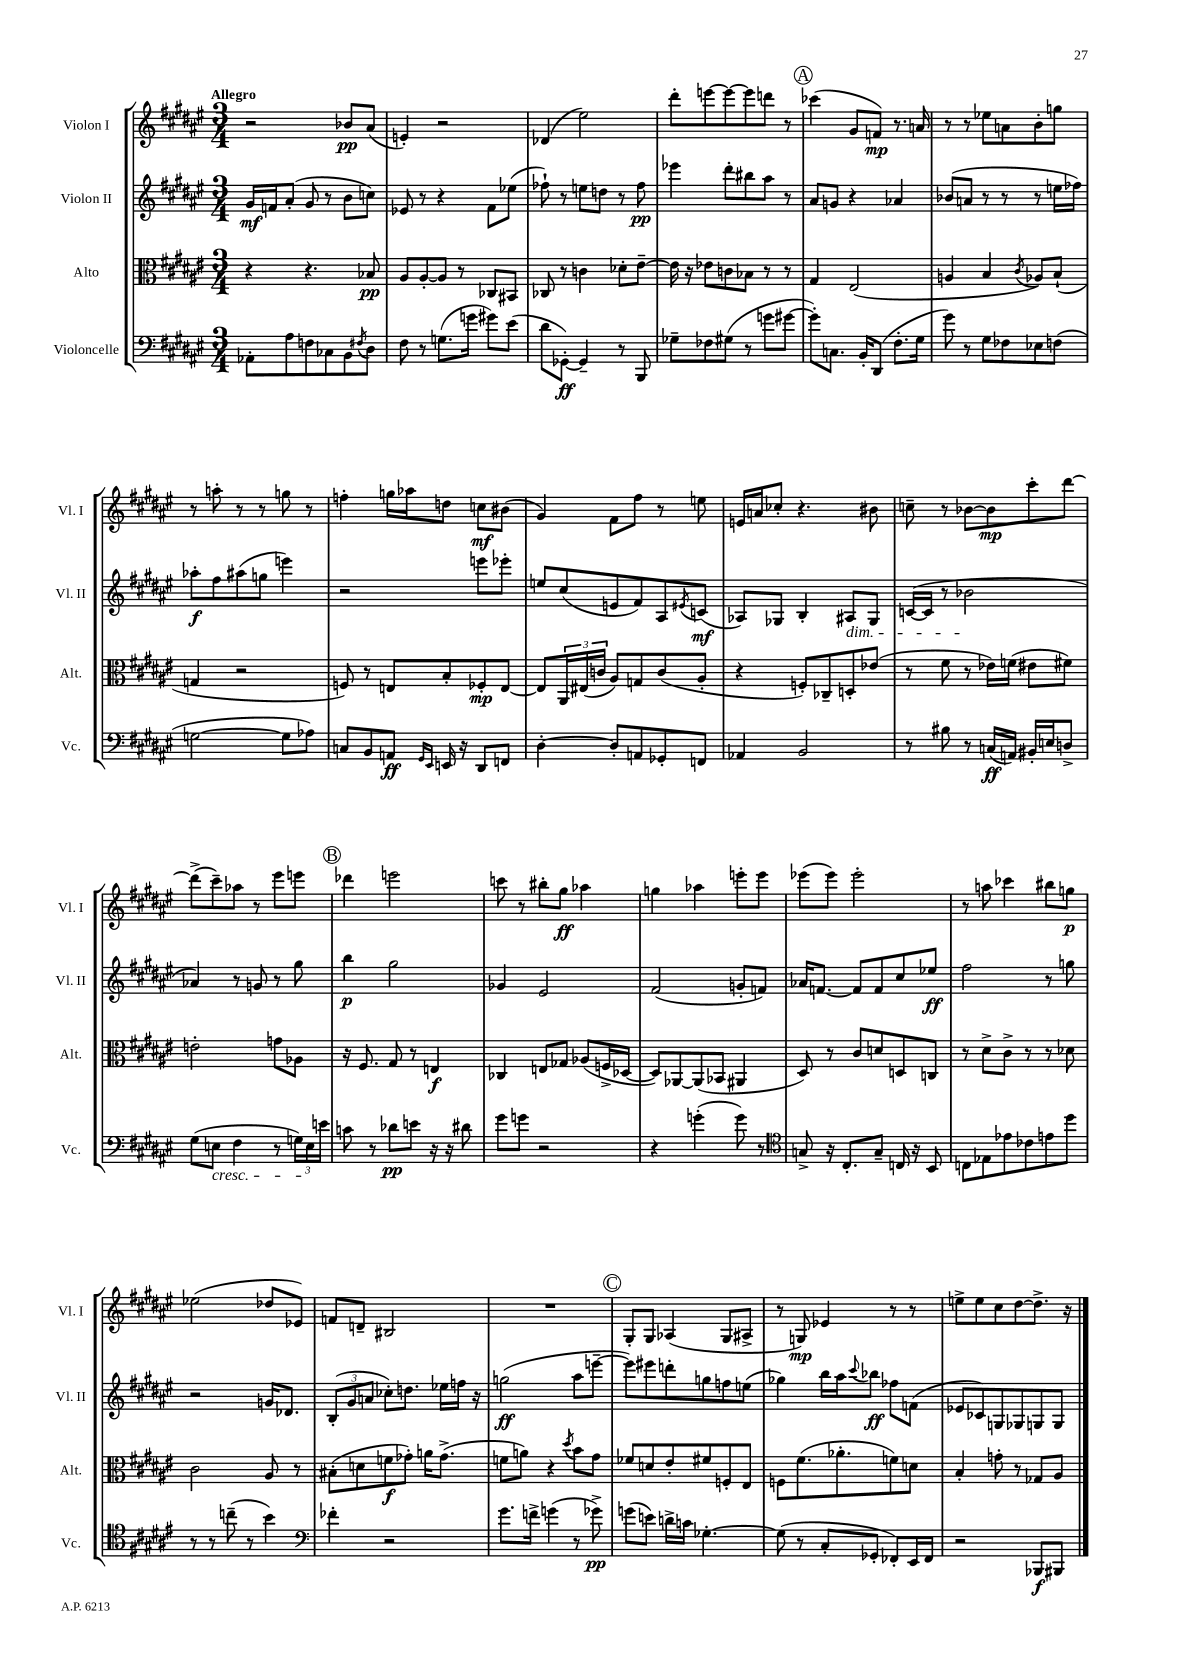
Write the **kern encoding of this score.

**kern	**dynam	**kern	**dynam	**kern	**dynam	**kern	**dynam
*part4	*part4	*part3	*part3	*part2	*part2	*part1	*part1
*staff4	*staff4	*staff3	*staff3	*staff2	*staff2	*staff1	*staff1
*I"Violoncelle	*	*I"Alto	*	*I"Violon II	*	*I"Violon I	*
*I'Vc.	*	*I'Alt.	*	*I'Vl. II	*	*I'Vl. I	*
*clefF4	*	*clefC3	*	*clefG2	*	*clefG2	*
*k[f#c#g#d#a#e#]	*	*k[f#c#g#d#a#e#]	*	*k[f#c#g#d#a#e#]	*	*k[f#c#g#d#a#e#]	*
*M3/4	*	*M3/4	*	*M3/4	*	*M3/4	*
=1	=1	=1	=1	=1	=1	=1	=1
!	!	!	!	!	!	!LO:TX:a:B:t=Allegro	!
8AA-X'\L	.	4r	.	16g#/LL	mf	2r	.
.	.	.	.	16fn/J	.	.	.
8A#\	.	.	.	(8a#'/J	.	.	.
8Fn\	.	4.r	.	8g#/	.	.	.
8C-X\	.	.	.	8r	.	.	.
8BB\	.	.	.	8b\L	.	8b-X/L	pp
8qF#X/	.	.	.	.	.	.	.
8D#\J	.	8B-X/	pp	8ccn\J)	.	(8a#/J	.
=2	=2	=2	=2	=2	=2	=2	=2
8F#\	.	8A#/L	.	8e-X/	.	4en'/)	.
8r	.	[8A#'/	.	8r	.	.	.
(8.Gn\L	.	8A#/J]	.	4r	.	2r	.
.	.	8r	.	.	.	.	.
16gn\Jk	.	.	.	.	.	.	.
8g#X\L)	.	8C-X/L	.	8f#\L	.	.	.
(8e#\J	.	8BB#X/J	.	(8ee-X\J	.	.	.
=3	=3	=3	=3	=3	=3	=3	=3
8d#\L	.	8C-X/	.	8ff-X`\)	.	(4d-X/	.
[8GG-X'\J)	ff	8r	.	8r	.	.	.
4GG-~/]	.	4cn\	.	8een\L	.	2ee#\)	.
.	.	.	.	8ddn\J	.	.	.
8r	.	8d-X'\L	.	8r	.	.	.
8BBB/	.	[8e#~\J	.	8ff-\	pp	.	.
=4	=4	=4	=4	=4	=4	=4	=4
8G-X~\L	.	16e#\]	.	4eee-X\	.	8ddd#'\L	.
.	.	16r	.	.	.	.	.
8F-X\	.	8e-X\L	.	.	.	[8eeen\	.
(8G#X\J	.	8cn\	.	8ddd#'\L	.	8eee\_	.
8r	.	8B-X\J	.	8bb#X\	.	8eee\]	.
8gn\L	.	8r	.	8aa#\J	.	8dddn\J	.
[8g#X\J	.	8r	.	8r	.	8r	.
!!LO:REH:place=s1:t=A
=5	=5	=5	=5	=5	=5	=5	=5
8g#'\L])	.	4G#/	.	8a#/L	.	(4ccc-X\	.
8.Cn\J	.	.	.	8gn/J	.	.	.
.	.	(2E#/	.	4r	.	8g#/L	.
16BB'/KL	.	.	.	.	.	.	.
(8DD#/J	.	.	.	.	.	8fn/J)	mp
8.F#'\L	.	.	.	4a-X/	.	8.r	.
16G#\Jk	.	.	.	.	.	16an/	.
=6	=6	=6	=6	=6	=6	=6	=6
8g#\)	.	4An/	.	(8b-X/L	.	8r	.
8r	.	.	.	8an/J	.	8r	.
8G#\L	.	4B/	.	8r	.	8ee-X\L	.
8F-X\	.	.	.	8r	.	8an\	.
.	.	8qc#/	.	.	.	.	.
8E-X\	.	8A-X/L)	.	8r	.	8b'\	.
(8Fn\J	.	(8B`/J	.	16een\LL	.	8ggn\J	.
.	.	.	.	16ff-X\JJ)	.	.	.
!!LO:LB:g=z
=7	=7	=7	=7	=7	=7	=7	=7
[2Gn\	.	4Gn/	.	8aa-X'\L	f	8r	.
.	.	.	.	8ff#\	.	8aan'\	.
.	.	2r	.	(8aa#X\	.	8r	.
.	.	.	.	8ggn\J	.	8r	.
8G\L]	.	.	.	4eeen\)	.	8ggn\	.
8A-X\J)	.	.	.	.	.	8r	.
=8	=8	=8	=8	=8	=8	=8	=8
8Cn/L	.	8Fn/)	.	2r	.	4ffn'\	.
8BB/	.	8r	.	.	.	.	.
8AAn/J	ff	8En/L	.	.	.	16ggn\LL	.
.	.	.	.	.	.	16aa-X\J	.
16qqGG#/LL	.	.	.	.	.	.	.
16qqEE#/JJ	.	.	.	.	.	.	.
16EEn/	.	8B'/	.	.	.	8ddn\J	.
16r	.	.	.	.	.	.	.
8DD#/L	.	8F-X'/	mp	8eeen\L	.	8ccn\L	mf
8FFn/J	.	[8E/J	.	8eee-X'\J	.	(8b#X\J	.
=9	=9	=9	=9	=9	=9	=9	=9
[4D#'\	.	8E/L]	.	8een/L	.	4g#/)	.
.	.	24AA#/L	.	(8cc#/	.	.	.
.	.	(24E#X/	.	.	.	.	.
.	.	24cn/JJ	.	.	.	.	.
8D#'/L]	.	8A#/L)	.	8en/	.	8f#\L	.
8AAn/	.	8Gn/	.	8f#/)	.	8ff#\J	.
8GG-X'/	.	(8c/	.	8A#/	.	8r	.
.	.	.	.	8qe#X/	.	.	.
8FFn/J	.	8A#'/J	.	(8cn/J	mf	8een\	.
=10	=10	=10	=10	=10	=10	=10	=10
4AA-X/	.	4r	.	8A-X/L)	.	16en/LL	.
.	.	.	.	.	.	16an/J	.
.	.	.	.	8G-X/J	.	8cc-X'/J	.
2BB/	.	8Fn'/L)	.	4B'/	.	4.r	.
.	.	8C-X~/	.	.	.	.	.
!	!	!	!	!LO:TX:b:i:t=dim.	!	!	!
.	.	8Dn'/	.	8A#X/L	.	.	.
.	.	(8e-X/J	.	8G-/J	.	8b#X\	.
=11	=11	=11	=11	=11	=11	=11	=11
8r	.	8r	.	([16cn/LL	.	8ccn~\	.
.	.	.	.	16c/JJ]	.	.	.
8B#X\	.	8f#\	.	8r	.	8r	.
8r	.	8r	.	2b-X\	.	[8b-X\L	.
(16Cn/LL	ff	16e-X\LL)	.	.	.	8b-\]	mp
16AAn/JJ)	.	(16fn\JJ	.	.	.	.	.
16BB#X'/LL	.	8e#X\L	.	.	.	8ccc#'\	.
16En/J	.	.	.	.	.	.	.
8Dn^/J	.	8f#X\J)	.	.	.	[8ddd#\J	.
!!LO:LB:g=z
=12	=12	=12	=12	=12	=12	=12	=12
(8G#\L	.	2en'\	.	4a-X/)	.	(8ddd#^\L]	.
!LO:TX:b:i:t=cresc.	!	!	!	!	!	!	!
8En\J	.	.	.	.	.	8ccc#~\)	.
4F#\	.	.	.	8r	.	8aa-X\J	.
.	.	.	.	8gn/	.	8r	.
8r	.	8gn\L	.	8r	.	8eee#\L	.
24Gn\LL)	.	8A-X\J	.	8gg#\	.	8eeen\J	.
24E\	.	.	.	.	.	.	.
24en\JJ	.	.	.	.	.	.	.
!!LO:REH:place=s1:t=B
=13	=13	=13	=13	=13	=13	=13	=13
8cn\	.	16r	.	4bb\	p	4ddd-X\	.
.	.	8.F#/	.	.	.	.	.
8r	.	.	.	.	.	.	.
8d-X\L	pp	8G#/	.	2gg#\	.	2eeen\	.
8en\J	.	8r	.	.	.	.	.
16r	.	4En/	f	.	.	.	.
16r	.	.	.	.	.	.	.
8d#X\	.	.	.	.	.	.	.
=14	=14	=14	=14	=14	=14	=14	=14
8g#\L	.	4C-X/	.	4g-X/	.	8cccn\	.
8gn\J	.	.	.	.	.	8r	.
2r	.	8En/L	.	2e#/	.	8bb#X'\L	.
.	.	8G-X/J	.	.	.	8gg#\J	ff
.	.	(8A-X/L	.	.	.	4aa-X\	.
.	.	16Fn^/L	.	.	.	.	.
.	.	[16D-X/JJ	.	.	.	.	.
=15	=15	=15	=15	=15	=15	=15	=15
4r	.	8D-/L])	.	(2f#/	.	4ggn\	.
.	.	[8AA-X/	.	.	.	.	.
(4gn'\	.	(8AA-/]	.	.	.	4aa-X\	.
.	.	8BB-X/J	.	.	.	.	.
8g\)	.	4AA#X/	.	8gn'/L	.	8eeen'\L	.
8r	.	.	.	8fn/J)	.	8eee\J	.
=16	=16	=16	=16	=16	=16	=16	=16
*clefC4	*	*	*	*	*	*	*
8Gn^/	.	8D#/)	.	16a-X/KL	.	(8eee-X\L	.
.	.	.	.	[8.fn/J	.	.	.
16r	.	8r	.	.	.	8eee-\J)	.
8.C#'/L	.	.	.	.	.	.	.
.	.	8c#/L	.	8f/L]	.	2eee-'\	.
8G~/J	.	8dn/	.	8f/	.	.	.
16Cn/	.	8Dn/	.	8cc#/	.	.	.
16r	.	.	.	.	.	.	.
8BB/	.	8Cn/J	.	8ee-X/J	ff	.	.
=17	=17	=17	=17	=17	=17	=17	=17
8Cn\L	.	8r	.	2ff#\	.	8r	.
8E-X\	.	8d#^\L	.	.	.	8aan\	.
8e-X\	.	8c#^\J	.	.	.	4ccc-X\	.
8c-X\	.	8r	.	.	.	.	.
8en\	.	8r	.	8r	.	8bb#X\L	.
8dd#\J	.	8d-X\	.	8ggn\	.	8ggn\J	p
!!LO:LB:g=z
=18	=18	=18	=18	=18	=18	=18	=18
8r	.	2c#\	.	2r	.	(2ee-X\	.
8r	.	.	.	.	.	.	.
(8ccn~\	.	.	.	.	.	.	.
8r	.	.	.	.	.	.	.
4b\)	.	8A#/	.	16gn/KL	.	8dd-X/L	.
.	.	.	.	8.d-X/J	.	.	.
.	.	8r	.	.	.	8e-X/J)	.
=19	=19	=19	=19	=19	=19	=19	=19
*clefF4	*	*	*	*	*	*	*
4f-X'\	.	(8B#X'\L	.	(12B'/L	.	8fn/L	.
.	.	.	.	12g#/	.	.	.
.	.	8dn\	.	.	.	8dn~/J	.
.	.	.	.	12an/J	.	.	.
2r	.	8fn\	f	8cc-X'\L)	.	2B#X/	.
.	.	8g-X'\J)	.	8.ddn\J	.	.	.
.	.	16an\KL	.	.	.	.	.
.	.	(8.g-^\J	.	16ee-X\LL	.	.	.
.	.	.	.	16ffn\JJ	.	.	.
.	.	.	.	16r	.	.	.
=20	=20	=20	=20	=20	=20	=20	=20
8.g#\L	.	8fn\L	.	(2ggn\	ff	2.r	.
.	.	8an\J)	.	.	.	.	.
16fn^\Jk	.	.	.	.	.	.	.
(4gn\	.	4r	.	.	.	.	.
.	.	8qdd#/	.	.	.	.	.
8r	.	8b\L	.	8aa#\L	.	.	.
8g-X^\)	pp	8g#\J	.	[8eeen~\J	.	.	.
!!LO:REH:place=s1:t=C
=21	=21	=21	=21	=21	=21	=21	=21
(8gn\L	.	8f-X/L	.	8eee\L])	.	8G#'/L	.
8en\J)	.	8dn/	.	8eee#X\	.	8G#/J	.
16dn^\LL	.	8e#'/	.	8dddn'\	.	(4A-X/	.
16cn\JJ	.	.	.	.	.	.	.
[4.G-X'\	.	8f#X/	.	8ggn\	.	.	.
.	.	8Fn'/	.	8ffn\	.	8G#/L	.
.	.	8E#/J	.	(8een\J	.	8A#X^/J	.
=22	=22	=22	=22	=22	=22	=22	=22
(8G-\]	.	8Fn\L	.	4gg-X\)	.	8r	.
8r	.	(8.f#\	.	.	.	8Gn/)	mp
8C#'/L	.	.	.	16bb\LL	.	4e-X/	.
.	.	8.a-X'\	.	16aa#\J	.	.	.
.	.	.	.	8qqccc#/	.	.	.
8GG-X'/J	.	.	.	8bb-X\J	ff	.	.
8FF-X'/L)	.	8fn\)	.	8ff-X\L	.	8r	.
16EE#/L	.	8dn\J	.	(8fn\J	.	8r	.
16FF-/JJ	.	.	.	.	.	.	.
=23	=23	=23	=23	=23	=23	=23	=23
2r	.	4B'/	.	8e-X/L	.	8een^\L	.
.	.	.	.	8c-X/)	.	8ee\	.
.	.	8gn'\	.	8Gn/	.	8cc#\	.
.	.	8r	.	8G-X/	.	[8dd#\	.
8BBB-X/L	f	8G-X/L	.	8Gn/	.	8.dd#^\J]	.
8BBB#X/J	.	8A#/J	.	8G/J	.	.	.
.	.	.	.	.	.	16r	.
==	==	==	==	==	==	==	==
*-	*-	*-	*-	*-	*-	*-	*-
